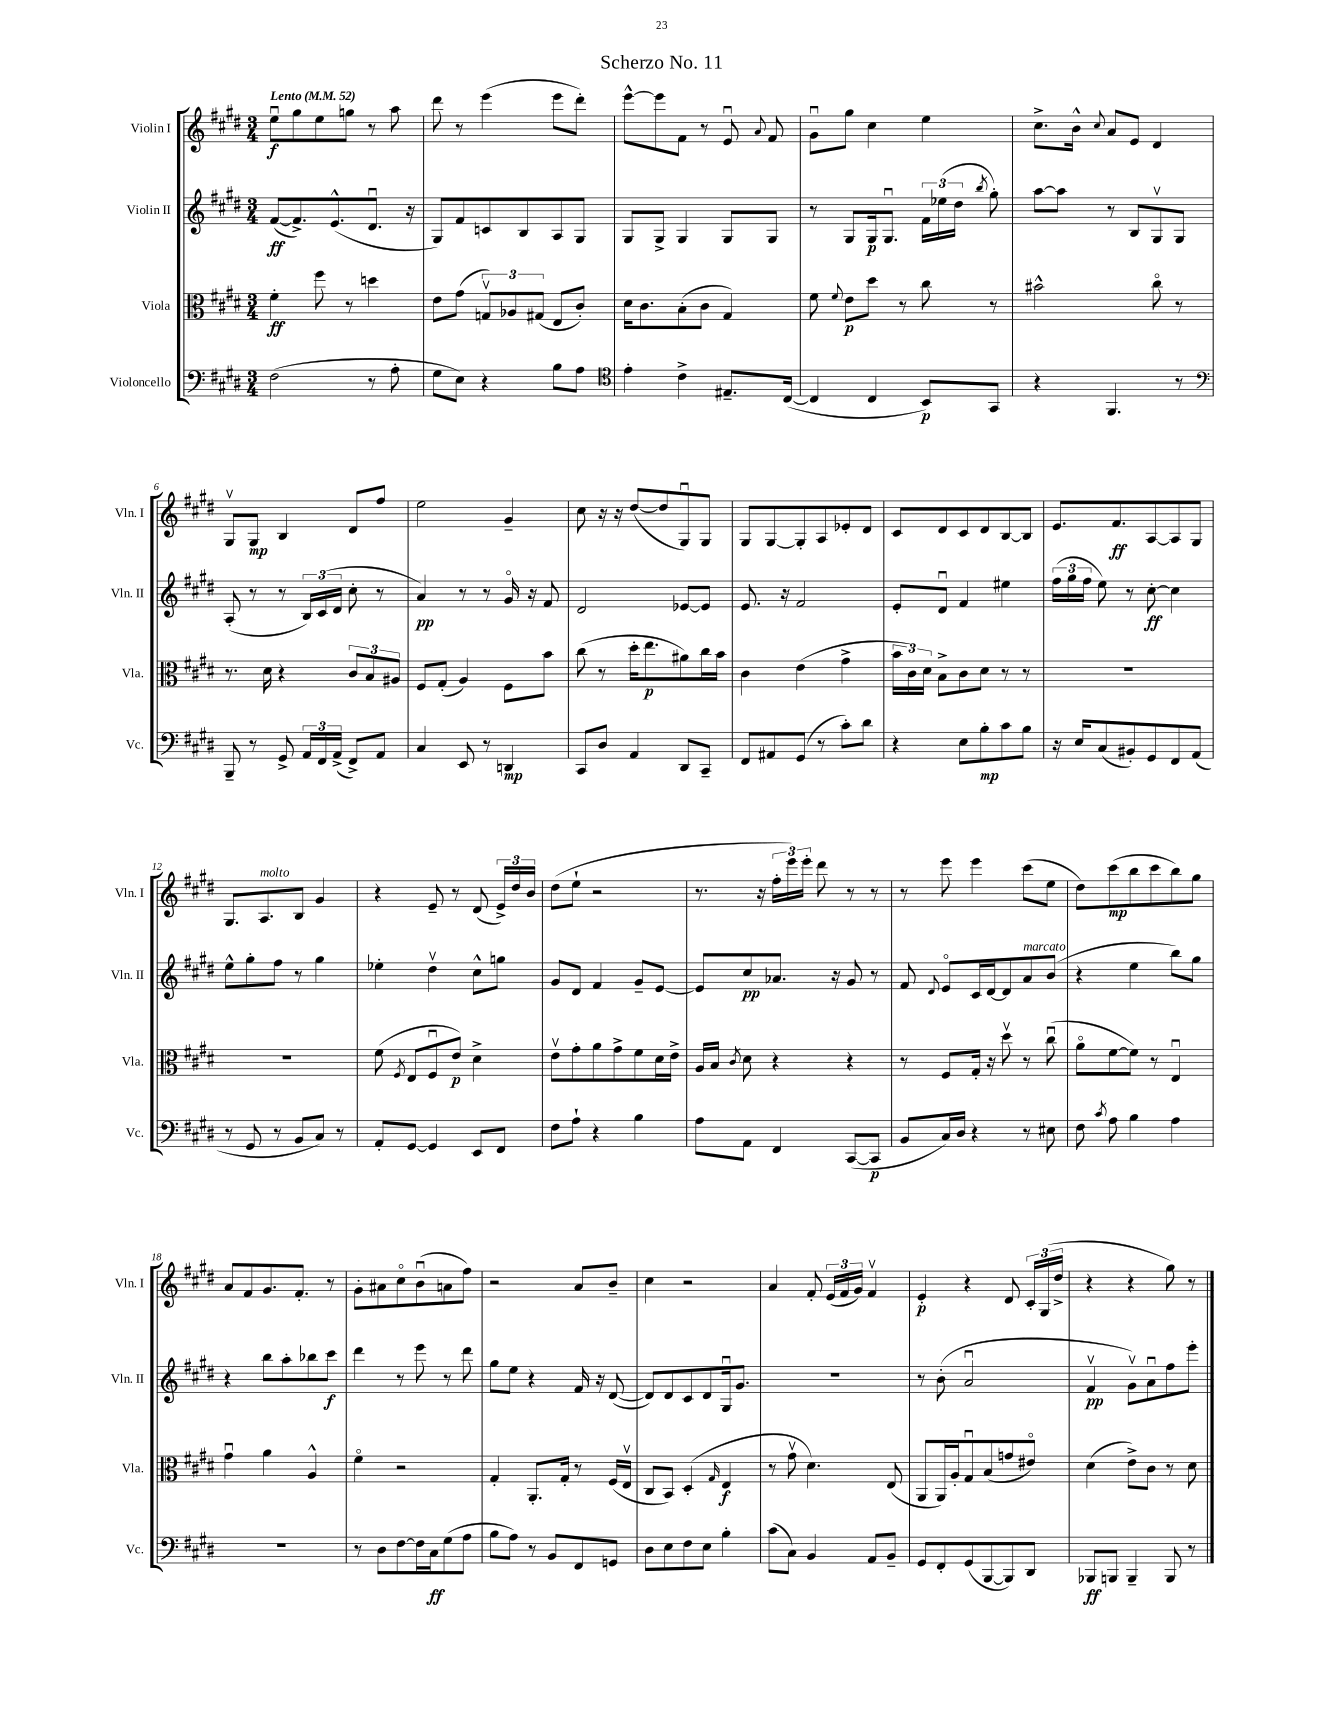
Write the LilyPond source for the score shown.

\header { title = "Scherzo No. 11" }
<<
\new StaffGroup <<
\new Staff = "s0" \with { instrumentName = "Violin I" shortInstrumentName = "Vln. I" } {
    \clef treble \key e \major \numericTimeSignature \time 3/4 \tempo "Lento" 4 = 52
    \autoBeamOff e''8[\downbow\f gis''8 e''8 g''8] r8 a''8 |
    dis'''8 r8 e'''4( e'''8[ dis'''8]-.) |
    e'''8[~-^ e'''8 fis'8] r8 e'8\downbow \appoggiatura { a'8 } fis'8 |
    gis'8[\downbow gis''8] cis''4 e''4 |
    cis''8.[-> b'16]-^ \appoggiatura { cis''8 } a'8[ e'8] dis'4 |
    gis8[\upbow gis8]\mp b4 dis'8[ fis''8] |
    e''2 gis'4-- |
    cis''8 r16 r16 dis''8[~( dis''8 gis8\downbow) gis8] |
    gis8[ gis8~ gis8-. a8 ees'8-. dis'8] |
    cis'8[ dis'8 cis'8 dis'8 b8~ b8] |
    e'8.[ fis'8.\ff a8~ a8 gis8] |
    gis8.[ a8.^\markup { \italic "molto" } b8] gis'4 |
    r4 e'8-- r8 dis'8( \tuplet 3/2 { e'16[->) dis''16 b'16] } |
    dis''8[( e''8]-! r2 |
    r8. r16 \tuplet 3/2 { fis''16[-. e'''16) e'''16]-. } dis'''8 r8 r8 |
    r8 e'''8 e'''4 cis'''8[( e''8] |
    dis''8[) cis'''8\mp( b''8 cis'''8 b''8) gis''8] |
    a'8[ fis'8 gis'8. fis'8.]-. r8 |
    gis'8[-. ais'8 cis''8\flageolet b'8\downbow( a'8 fis''8]) |
    r2 a'8[ b'8]-- |
    cis''4 r2 |
    a'4 fis'8-. \tuplet 3/2 { e'16[( fis'16 gis'16]) } fis'4\upbow |
    e'4-.\p r4 dis'8 \tuplet 3/2 { cis'16[-. gis16( dis''16]-> } |
    r4 r4 gis''8) r8 \bar "|." |
}
\new Staff = "s1" \with { instrumentName = "Violin II" shortInstrumentName = "Vln. II" } {
    \clef treble \key e \major \numericTimeSignature \time 3/4
    \autoBeamOff fis'8[~\ff( fis'8.->) e'8.-^( dis'8.]\downbow r16 |
    gis8[) fis'8 c'8 b8 a8 gis8] |
    gis8[ gis8]-> gis4 gis8[ gis8] |
    r8 gis8[ gis16\p gis8.]\downbow \tuplet 3/2 { fis'16[ ees''16( dis''16] } \acciaccatura { b''8 } gis''8-.) |
    a''8[~ a''8] r8 b8[ gis8\upbow gis8] |
    a8-.( r8 r8 \tuplet 3/2 { b16[) cis'16( dis'16] } cis''8-. r8 |
    a'4\pp) r8 r8 gis'16\flageolet r16 fis'8 |
    dis'2 ees'8[~ ees'8] |
    e'8. r16 fis'2 |
    e'8[-. dis'8]\downbow fis'4 eis''4 |
    \tuplet 3/2 { fis''16[( gis''16 fis''16] } e''8) r8 cis''8~-.\ff cis''4 |
    e''8[-^ gis''8-. fis''8] r8 gis''4 |
    ees''4-. dis''4\upbow cis''8[-^ g''8] |
    gis'8[ dis'8] fis'4 gis'8[-- e'8]~ |
    e'8[ cis''8\pp aes'8.] r16 gis'8 r8 |
    fis'8 \appoggiatura { dis'8 } e'8[\flageolet cis'16 dis'16~ dis'8 a'8^\markup { \italic "marcato" } b'8]( |
    r4 e''4 b''8[) gis''8] |
    r4 b''8[ a''8-. bes''8 cis'''8]\f |
    dis'''4 r8 e'''8 r8 dis'''8 |
    gis''8[ e''8] r4 fis'16 r16 dis'8~( |
    dis'8[) dis'8 cis'8 dis'8 gis16\downbow gis'8.] |
    R2. |
    r8 b'8-.( a'2\downbow |
    fis'4\upbow\pp gis'8[\upbow) a'8\downbow fis''8 e'''8]-. \bar "|." |
}
\new Staff = "s2" \with { instrumentName = "Viola" shortInstrumentName = "Vla." } {
    \clef alto \key e \major \numericTimeSignature \time 3/4
    \autoBeamOff fis'4-.\ff fis''8 r8 d''4 |
    e'8[ gis'8]( \tuplet 3/2 { g8[\upbow) aes8 gis8]( } e8[ cis'8]-.) |
    dis'16[ cis'8. b8-.( cis'8] gis4) |
    fis'8 \appoggiatura { fis'8 } e'8[\p dis''8] r8 cis''8 r8 |
    bis'2-^ cis''8\flageolet r8 |
    r8. dis'16 r4 \tuplet 3/2 { cis'8[ b8 ais8] } |
    fis8[ gis8]-.( a4) fis8[ b'8] |
    cis''8( r8 dis''16[-. e''8.\p ais'8) cis''16 b'16] |
    cis'4 e'4( gis'4-> |
    \tuplet 3/2 { b'16[ cis'16) dis'16] } b8[-> cis'8 dis'8] r8 r8 |
    R2. |
    R2. |
    fis'8( \acciaccatura { fis8 } e8[ fis8\downbow e'8]\p) dis'4-> |
    e'8[\upbow gis'8-. a'8 gis'8-> fis'8 dis'16 e'16]-> |
    a16[ b16] \acciaccatura { cis'8 } dis'8 r4 r4 |
    r8 fis8[ gis16]-. r16 dis''8\upbow r8 cis''8\downbow( |
    a'8[\flageolet fis'8~ fis'8]) r8 e4\downbow |
    gis'4\downbow a'4 a4-^ |
    fis'4\flageolet r2 |
    gis4-. a,8.[-. gis16]-. r8 fis16[( e16]\upbow |
    cis8[ b,8]) dis4-.( \grace { gis16 } e4\f |
    r8 gis'8\upbow dis'4.) e8( |
    a,8[ a,16) a16-. gis8\downbow b8( g'8 eis'8]\flageolet) |
    dis'4( e'8[->) cis'8] r8 dis'8 \bar "|." |
}
\new Staff = "s3" \with { instrumentName = "Violoncello" shortInstrumentName = "Vc." } {
    \clef bass \key e \major \numericTimeSignature \time 3/4
    \autoBeamOff fis2( r8 a8-. |
    gis8[ e8]) r4 b8[ a8] |
    \clef tenor e'4-. cis'4-> eis8.[-- cis16]~( |
    cis4 cis4 b,8[\p) gis,8] |
    r4 fis,4. r8 |
    \clef bass b,,8-- r8 gis,8-> \tuplet 3/2 { a,16[ fis,16 a,16]->( } fis,8[->) a,8] |
    cis4 e,8 r8 d,4\mp |
    cis,8[ dis8] a,4 dis,8[ cis,8]-- |
    fis,8[ ais,8 gis,8]( r8 cis'8[-.) dis'8] |
    r4 e8[ b8-.\mp cis'8 b8] |
    r16 e16[ cis8( bis,8-.) gis,8 fis,8 a,8]( |
    r8 gis,8 r8 b,8[ cis8]) r8 |
    a,8[-. gis,8]~ gis,4 e,8[ fis,8] |
    fis8[ a8]-! r4 b4 |
    a8[ a,8] fis,4 cis,8[~( cis,8]\p |
    b,8[ cis16) dis16] r4 r8 eis8 |
    fis8 \acciaccatura { cis'8 } a8 b4 a4 |
    R2. |
    r8 dis8[ fis8~ fis16 cis16\ff gis8( a8] |
    b8[ a8]) r8 b,8[ fis,8 g,8] |
    dis8[ e8 fis8 e8] b4-. |
    cis'8[( cis8]) b,4 a,8[ b,8]-- |
    gis,8[ fis,8-. gis,8( b,,8~ b,,8) dis,8] |
    bes,,8[\ff b,,8] b,,4-- b,,8 r8 \bar "|." |
}
>>
>>
